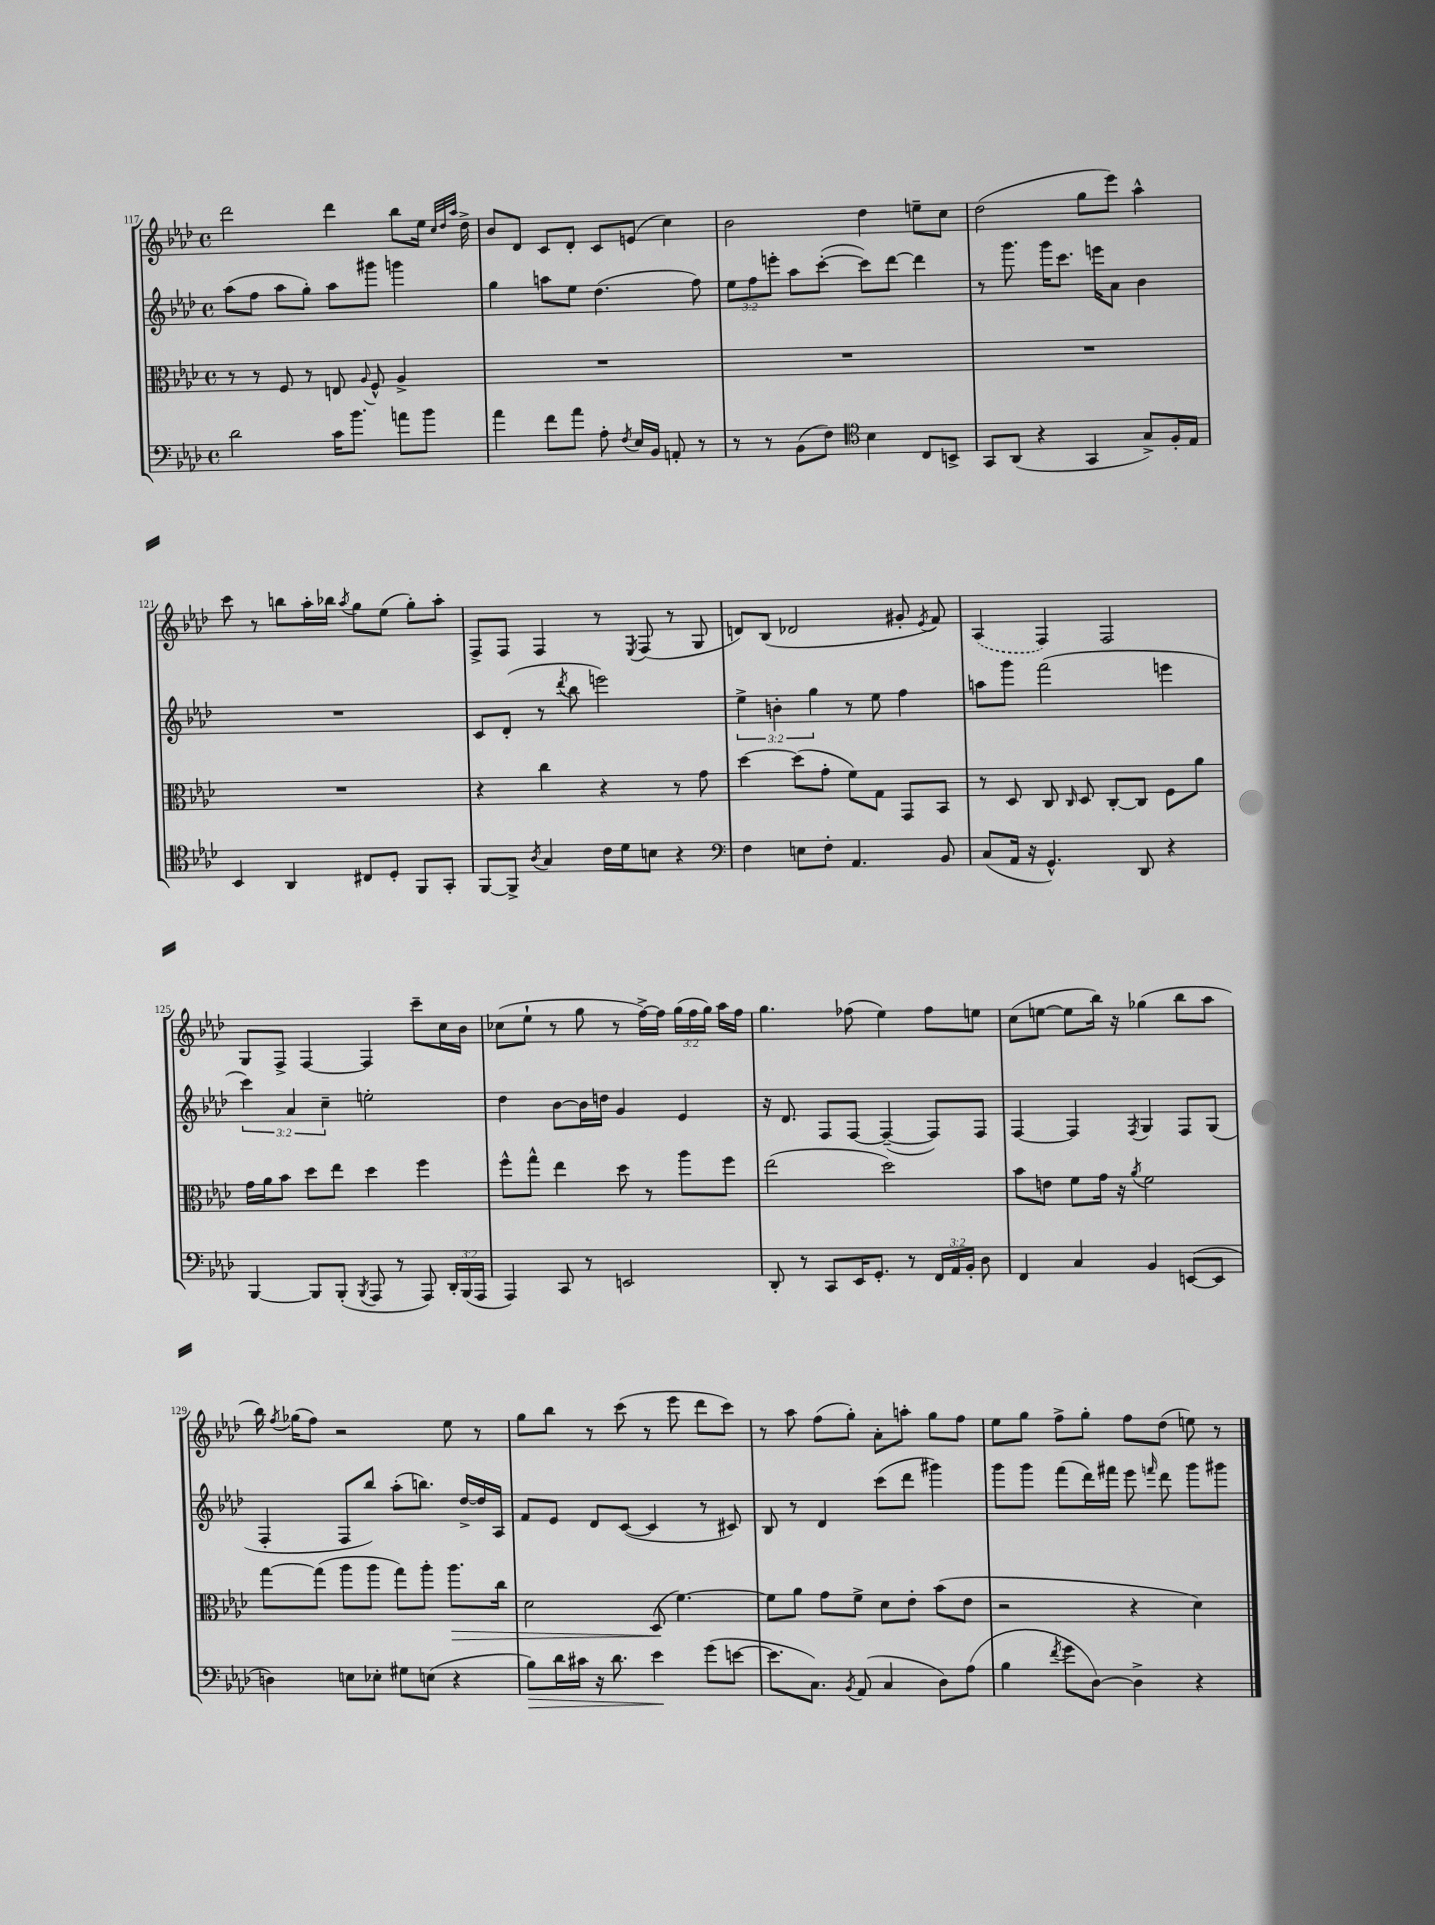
<<
\new StaffGroup <<
\new Staff = "s0" {
    \clef treble \key aes \major \defaultTimeSignature \time 4/4 \override Staff.TupletNumber.text = #tuplet-number::calc-fraction-text
    \autoBeamOff des'''2 des'''4 bes''8[ ees''16] \grace { c''32[ des''32 aes''32] } des''16-> |
    bes'8[ des'8] c'8[ des'8]-. c'8[ e'8]( c''4) |
    bes'2 des''4 e''8[-- c''8] |
    des''2( g''8[ ees'''8]) aes''4-^ |
    c'''8 r8 b''8[ aes''16-. bes''16] \acciaccatura { aes''8 } g''8[ ees''8]( g''8[-.) aes''8]-. |
    f8[-> f8] f4 r8 \acciaccatura { ees8 } f8( r8 g8 |
    d'8[) bes8]( des'2 gis'8-. \acciaccatura { ees'8 } f'8) |
    \once \slurDashed aes4( f4) f2 |
    g8[ f8]-> f4~ f4 c'''8[-- c''16 bes'16] |
    ces''8[( ees''8]-! r8 g''8 r8 f''16[~->) f''16] \tuplet 3/2 { g''16[( f''16 g''16]) } aes''16[ f''16] |
    g''4. fes''8( ees''4) fes''8[ e''8] |
    c''8[( e''8]~ e''8[ bes''16]) r16 ges''4( bes''8[ aes''8] |
    bes''16) \acciaccatura { f''8 } ges''16[( f''8]) r2 ees''8 r8 |
    g''8[ bes''8] r8 c'''8( r8 ees'''8 des'''8[ c'''8]) |
    r8 aes''8 f''8[( g''8]-.) aes'8[-. a''8]-. g''8[ f''8] |
    ees''8[ g''8] f''8[-> g''8]-. f''8[ des''8]( e''8) r8 \bar "|." |
}
\new Staff = "s1" {
    \clef treble \key aes \major \defaultTimeSignature \time 4/4 \override Staff.TupletNumber.text = #tuplet-number::calc-fraction-text
    \autoBeamOff aes''8[( f''8] aes''8[ g''8]-.) aes''8[ gis'''8] g'''4 |
    g''4 a''8[ ees''8] des''4.( f''8) |
    \tuplet 3/2 { ees''8[ f''8 e'''8]-. } aes''8[ c'''8]~-.( c'''8[) des'''8]~ des'''4 |
    r8 g'''8. g'''16[ c'''8.] e'''16[ aes'8] bes'4 |
    R1 |
    c'8[ des'8]-.( r8 \acciaccatura { des'''8 } bes''8 e'''2) |
    \tuplet 3/2 { ees''4-> b'4-. g''4 } r8 ees''8 f''4 |
    a''8[ g'''8] f'''2( e'''4 |
    \tuplet 3/2 { c'''4) aes'4 c''4-- } e''2-. |
    des''4 bes'8[~ bes'16 d''16] g'4 ees'4 |
    r16 des'8. f8[ f8]~ f4~--( f8[) f8] |
    f4~ f4 \acciaccatura { f8 } g4 f8[ g8]( |
    f4-. f8[ bes''8]) aes''8[-.( b''8.]) des''16[~-> des''16 aes16] |
    f'8[ ees'8] des'8[ c'8]~( c'4 r8 cis'8) |
    bes8 r8 des'4 c'''8[( des'''8] gis'''4) |
    g'''8[ g'''8] f'''8[( des'''16) fis'''16] ees'''8 \grace { f'''16 } des'''8 g'''8[ gis'''8] \bar "|." |
}
\new Staff = "s2" {
    \clef alto \key aes \major \defaultTimeSignature \time 4/4
    \autoBeamOff r8 r8 f8 r8 e8 \appoggiatura { aes8 } f8-^ aes4-> |
    R1 |
    R1 |
    R1 |
    R1 |
    r4 c''4 r4 r8 g'8 |
    des''4~ des''8[( g'8]-. f'8[) g8] g,8[ bes,8] |
    r8 des8 c8 \grace { c16 } des8 c8[~-. c8] f8[ aes'8] |
    g'16[ aes'16 bes'8] des''8[ ees''8] des''4 f''4 |
    f''8[-^ g''8]-^ ees''4 des''8 r8 aes''8[ f''8] |
    ees''2( des''2) |
    bes'8[ e'8] f'8[ g'16] r16 \acciaccatura { aes'8 } f'2 |
    g''8[~ g''8]( aes''8[ aes''8] g''8[) aes''8]-. aes''8.[\> c''16] |
    des'2 des8\!( f'4.~) |
    f'8[ aes'8] g'8[ f'8]-> des'8[ ees'8]-. bes'8[( ees'8] |
    r2 r4 des'4) \bar "|." |
}
\new Staff = "s3" {
    \clef bass \key aes \major \defaultTimeSignature \time 4/4 \override Staff.TupletNumber.text = #tuplet-number::calc-fraction-text
    \autoBeamOff des'2 c'16[ bes'8.] a'8[ bes'8] |
    aes'4 f'8[ aes'8] aes8-. \acciaccatura { f8 } ees16[ bes,16] a,8-. r8 |
    r8 r8 bes,8[( f8]) \clef tenor bes4 c8[ b,8]-> |
    g,8[ aes,8]( r4 g,4 g8[->) f16-. ees16] |
    bes,4 aes,4 cis8[ des8]-. f,8[ g,8]-. |
    f,8[~ f,8]-> \acciaccatura { aes8 } g4 c'16[ des'16 b8] r4 |
    \clef bass f4 e8[ f8]-. aes,4. bes,8 |
    c8[( aes,16] r16 g,4.-^) des,8 r4 |
    bes,,4~ bes,,8[ bes,,8]-.( \acciaccatura { bes,,8 } aes,,8 r8 aes,,8) \tuplet 3/2 { des,16[-. bes,,16( aes,,16] } |
    aes,,4) c,8 r8 e,2 |
    des,8-. r8 c,8[ ees,16 g,8.]-. r8 \tuplet 3/2 { f,16[ aes,16 bes,16]-. } des8 |
    f,4 c4 bes,4 e,8[~( e,8] |
    d4) e8[ ees8]-. gis8[ e8]( r4 |
    bes8[\>) des'16 cis'16] r16 des'8. ees'4\! g'8[( e'8]~ |
    e'8.[ c8.]) \acciaccatura { bes,8 } aes,8( c4 des8[) aes8]( |
    bes4 \acciaccatura { f'8 } g'8[ des8]~) des4-> r4 \bar "|." |
}
>>
>>
\layout { \context { \Score currentBarNumber = #117 } }
